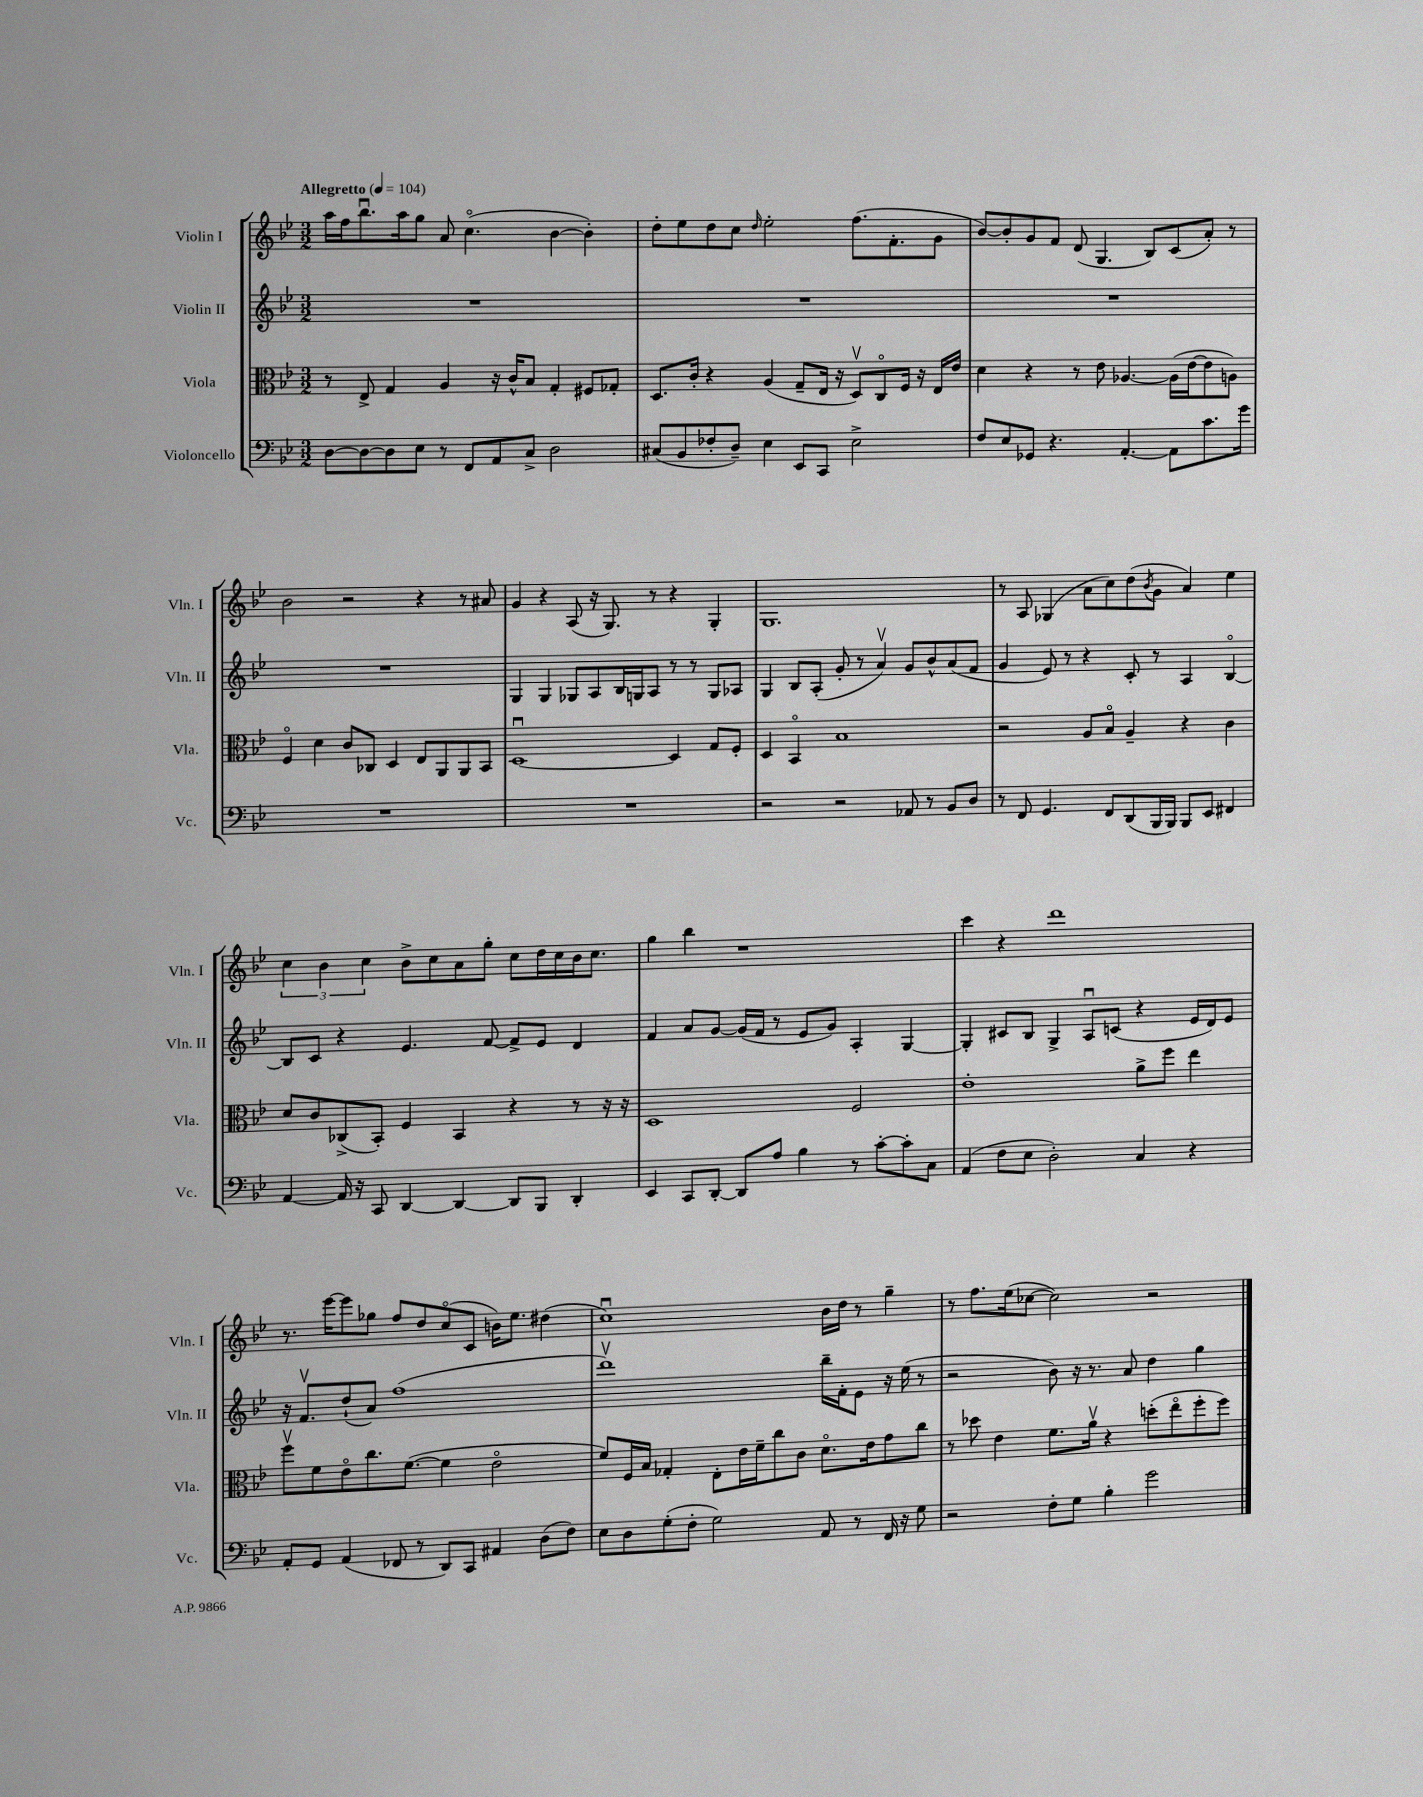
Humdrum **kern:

**kern	**kern	**kern	**kern
*part4	*part3	*part2	*part1
*staff4	*staff3	*staff2	*staff1
*I"Violoncello	*I"Viola	*I"Violin II	*I"Violin I
*I'Vc.	*I'Vla.	*I'Vln. II	*I'Vln. I
*clefF4	*clefC3	*clefG2	*clefG2
*k[b-e-]	*k[b-e-]	*k[b-e-]	*k[b-e-]
*M3/2	*M3/2	*M3/2	*M3/2
*MM104	*MM104	*MM104	*MM104
=1	=1	=1	=1
!	!	!	!LO:TX:a:B:t=Allegretto
[8D\L	8r	1.r	16aa\LL
.	.	.	16ff\J
8D\_	8E-^/	.	8.bb-u\
8D\]	4G/	.	.
.	.	.	16aa\k
8E-\J	.	.	8gg\J
8r	4A/	.	8a/
8FF/L	.	.	(4.cc\
8AA/	16r	.	.
.	16c^^/KL	.	.
8C^/J	8B-/J	.	.
2D\	4G'/	.	[4b-\
.	8F#X/L	.	4b-'\])
.	8G-X'/J	.	.
=2	=2	=2	=2
(8C#X/L	8.D/L	1.r	8dd'\L
8BB-/	.	.	8ee-\
.	16c'/Jk	.	.
8F-X'/	4r	.	8dd\
8D~/J)	.	.	8cc\J
.	.	.	16qqdd/
4E-\	(4A/	.	2ee-'\
8EE-/L	8G~/L	.	.
8CC/J	16E-/Jk	.	.
.	16r	.	.
2E-^\	8Dv/L)	.	(8.ff\L
.	8C/	.	.
.	.	.	8.f'\
.	16F/Jk	.	.
.	16r	.	.
.	16E-/LL	.	8g\J
.	16e-/JJ	.	.
=3	=3	=3	=3
8F/L	4d\	1.r	[8b-/L)
8E-/	.	.	8b-'/]
8GG-X/J	4r	.	8g/
4.r	.	.	8f/J
.	8r	.	(8d/
.	8e-\	.	4.G/
[4.AA'/	[4.A-X/	.	.
.	.	.	8B-/L)
8AA\L]	(16A-\LL]	.	(8c/
.	[16e-\J	.	.
8.c\	8e-\]	.	8a'/J)
.	8An\J)	.	8r
16g\Jk	.	.	.
!!LO:LB:g=z
=4	=4	=4	=4
1.r	4F/	1.r	2b-\
.	4d\	.	.
.	8c/L	.	2r
.	8C-X/J	.	.
.	4D/	.	.
.	8E-/L	.	4r
.	8AA/	.	.
.	8AA/	.	8r
.	8BB-/J	.	8a#X/
=5	=5	=5	=5
1.r	[1Du	4G/	4g/
.	.	4G/	4r
.	.	8G-X/L	(8A/
.	.	8A/	16r
.	.	.	8.G/)
.	.	16B-/L	.
.	.	16Gn/J	.
.	.	8A/J	8r
.	4D/]	8r	4r
.	.	8r	.
.	8G/L	8G/L	4G'/
.	8F'/J	8A-X/J	.
=6	=6	=6	=6
2r	4D/	4G/	1.G
.	4BB-/	8B-/L	.
.	.	(8A'/J	.
2r	1B-	8g'/	.
.	.	8r	.
.	.	4av/)	.
8AA-X/	.	8g/L	.
8r	.	8b-^^/	.
8BB-/L	.	(8a/	.
8D/J	.	8f/J	.
=7	=7	=7	=7
8r	2r	4g/	8r
8FF/	.	.	8A/
4.GG/	.	8e-/)	(4G-X/
.	.	8r	.
.	8A/L	4r	8a\L
8FF/L	8B-/J	.	8cc\)
(8DD/	4A~/	8c'/	(8dd\
.	.	.	8qb-/
16BBB-/L	.	8r	8g\J
16BBB-/JJ)	.	.	.
8BBB-/L	4r	4A/	4a/)
8EE-/J	.	.	.
4FF#X/	4c\	[4B-/	4ee-\
!!LO:LB:g=z
=8	=8	=8	=8
[4AA/	8d/L	8B-/L]	6cc\
.	8c/	8c/J	.
.	.	.	6b-\
16AA/]	(8C-X^/	4r	.
16r	.	.	.
.	.	.	6cc\
8CC/	8BB-'/J)	.	.
[4DD/	4F/	4.e-/	8b-^\L
.	.	.	8cc\
4DD/_	4BB-/	.	8a\
.	.	[8f/	8gg'\J
8DD/L]	4r	8f^/L]	8cc\L
8BBB-/J	.	8e-/J	16dd\L
.	.	.	16cc\
4DD'/	8r	4d/	16b-\J
.	.	.	8.cc\J
.	16r	.	.
.	16r	.	.
=9	=9	=9	=9
4EE-/	1D	4f/	4gg\
8CC/L	.	8a/L	4bb-\
[8DD'/J	.	[8g/J	.
8DD/L]	.	(16g/LL]	1r
.	.	16f/JJ	.
8A/J	.	8r	.
4B-\	.	8e-/L	.
.	.	8g/J)	.
8r	2F/	4A'/	.
[8c'\L	.	.	.
8c'\]	.	[4G/	.
8C\J	.	.	.
=10	=10	=10	=10
(4AA/	1e-'	4G'/]	4ccc\
8F\L	.	8c#X/L	4r
8E-\J	.	8B-/J	.
2D'\)	.	4G^/	1ddd
.	.	8Au/L	.
.	.	(8cn/J	.
4C/	8a^\L	4r	.
.	8ff\J	.	.
4r	4ee-\	16e-/LL	.
.	.	16d/J)	.
.	.	8e-/J	.
!!LO:LB:g=z
=11	=11	=11	=11
8AA'/L	8ffv\L	16r	8.r
.	.	8.fv/L	.
8GG/J	8f\	.	.
.	.	.	[16eee-\KL
(4AA/	8e-\	(8dd`/	8eee-\]
.	8.cc\	8a/J)	8gg-X\J
8FF-X/	.	(1ff	8ff/L
.	([8.f\J	.	.
8r	.	.	8dd/
8DD/L)	4f\]	.	(8cc/
8CC/J	.	.	8c/J
4AA#X/	2e-\	.	16bn\KL)
.	.	.	8.ee-\J
(8D\L	.	.	(4dd#X\
8F\J)	.	.	.
=12	=12	=12	=12
8E-\L	8f/L)	1dddv)	1ccu)
8D\	16F/L	.	.
.	16B-/JJ	.	.
(8G'\	4G-X'/	.	.
8F'\J	.	.	.
2G\)	8E-'\L	.	.
.	16e-\L	.	.
.	16f~\J	.	.
.	8cc\	.	.
.	8c\J	.	.
8AA/	8.d\L	16bb-~\LL	16b-\LL
.	.	16f'\J	16dd\JJ
8r	.	8e-\J	8r
.	16e-\k	.	.
16FF/	8g\	16r	4gg~\
16r	.	(16ee-\	.
8G\	8cc\J	8r	.
=13	=13	=13	=13
2r	8r	2r	8r
.	8dd-X\	.	8.ff\L
.	4e-\	.	.
.	.	.	(16ee-\k
.	.	.	[8cc-X\J
8F'\L	8.f\L	8b-\)	2cc-\])
8G\J	.	16r	.
.	16av\Jk	8.r	.
4B-'\	4r	.	.
.	.	8a/	.
2g\	(8ddn'\L	4dd\	2r
.	8ee-\	.	.
.	8ff'\	4gg\	.
.	8ff\J)	.	.
==	==	==	==
*-	*-	*-	*-
